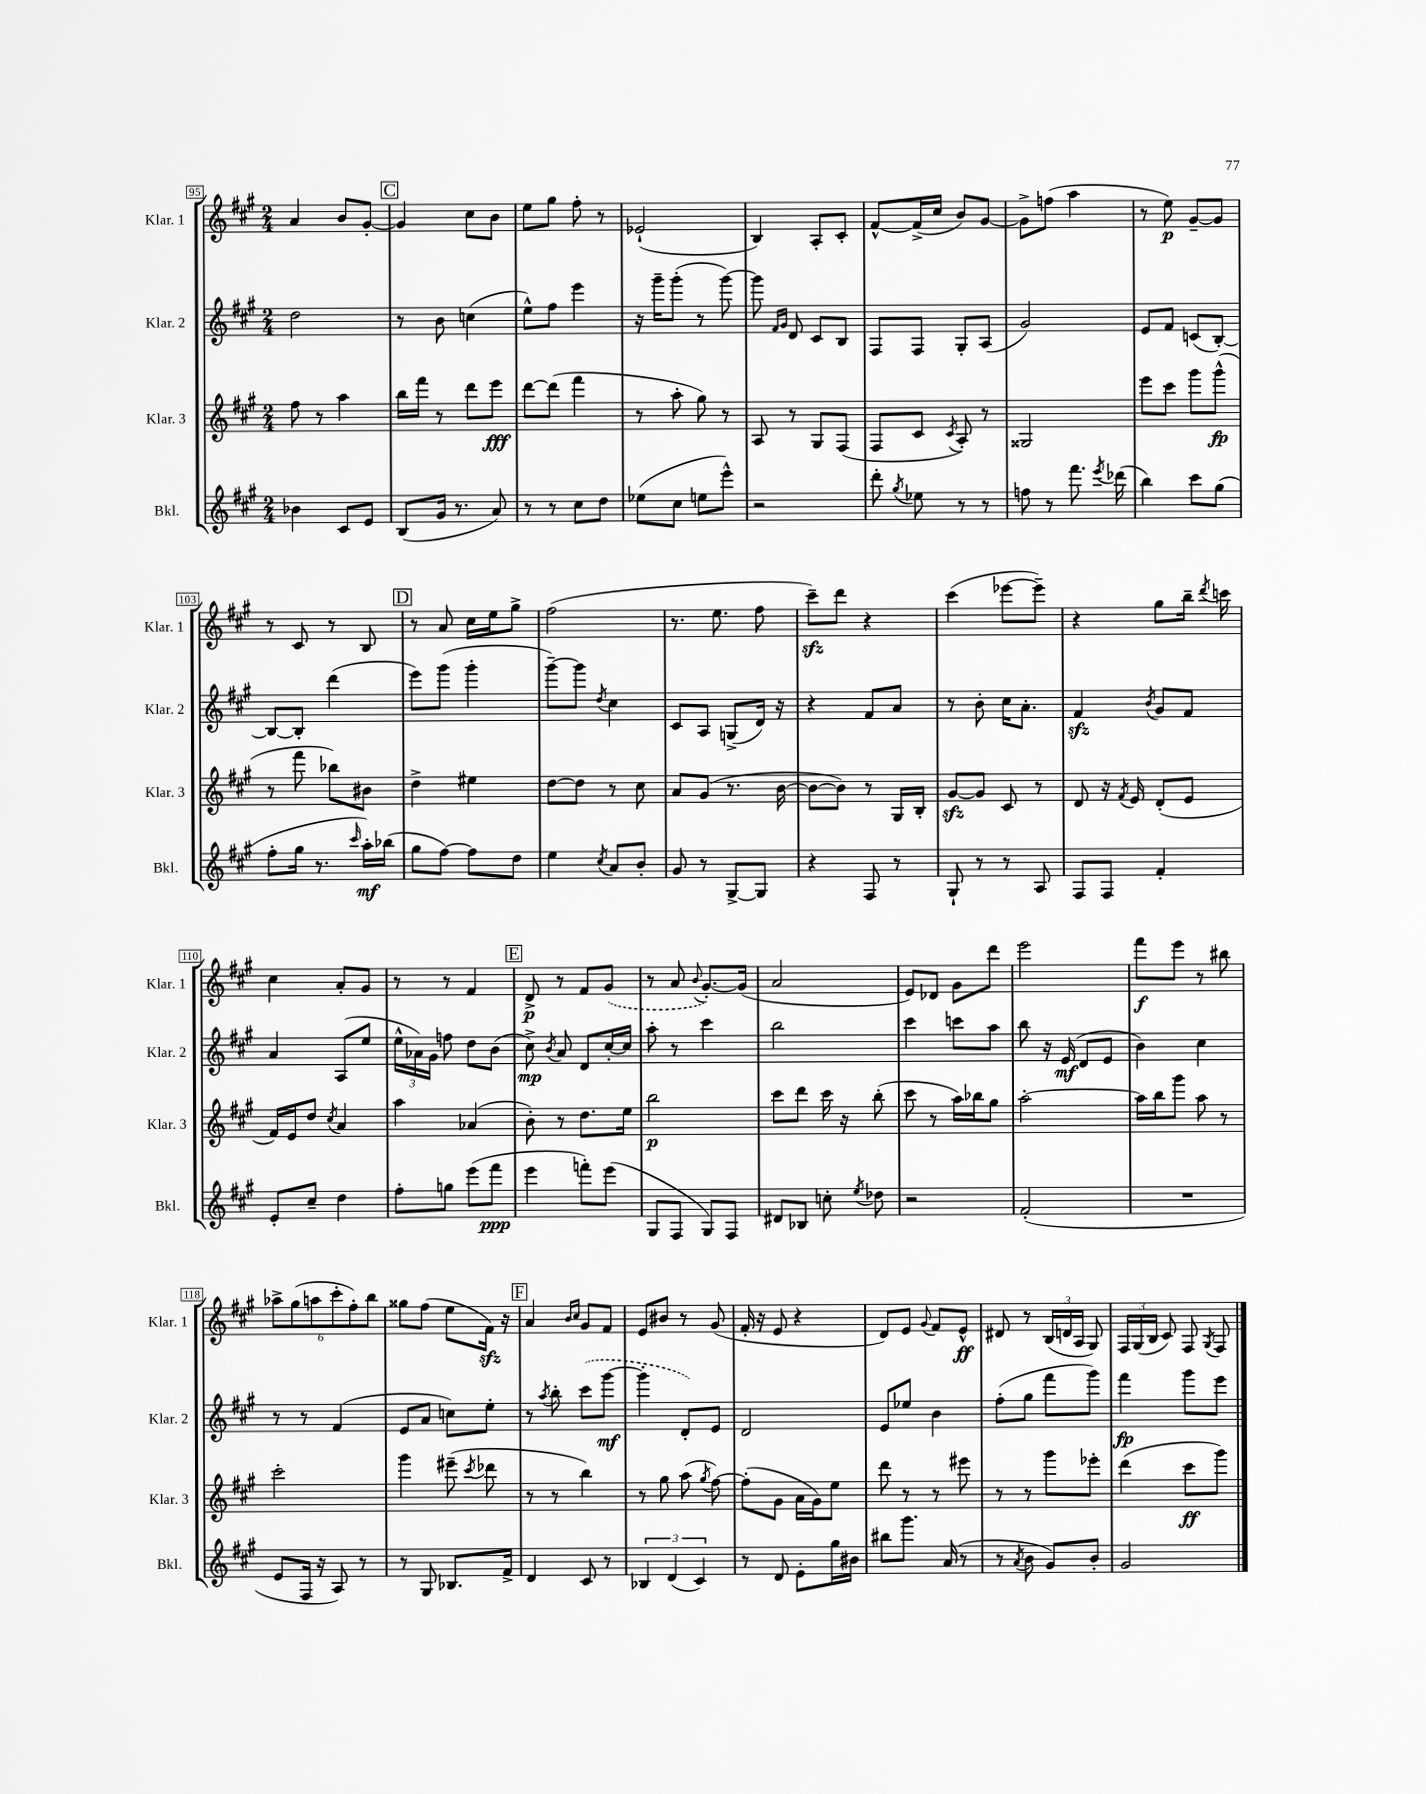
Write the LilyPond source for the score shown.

<<
\new StaffGroup <<
\new Staff = "s0" \with { instrumentName = "Klar. 1" shortInstrumentName = "Klar. 1" } {
    \clef treble \key a \major \numericTimeSignature \time 2/4
    \autoBeamOff a'4 b'8[ gis'8]~-. |
    \mark \markup { \box "C" } gis'4 cis''8[ b'8] |
    e''8[ gis''8] fis''8-. r8 |
    ees'2-!( |
    b4) a8[-. cis'8]-. |
    fis'8[~-^ fis'16->( cis''16] b'8[) gis'8]~ |
    gis'8[-> f''8]( a''4 |
    r8 e''8\p) gis'8[~-- gis'8] |
    r8 cis'8 r8 b8 |
    \mark \markup { \box "D" } r8 a'8 cis''16[ e''16 gis''8]-> |
    fis''2( |
    r8. e''8. fis''8 |
    cis'''8[--\sfz) d'''8] r4 |
    cis'''4( ees'''8[~ ees'''8]--) |
    r4 gis''8[ b''16]-- \acciaccatura { d'''8 } c'''16 |
    cis''4 a'8[-. gis'8] |
    r8 r8 fis'4 |
    \mark \markup { \box "E" } d'8->\p r8 fis'8[ \once \slurDashed gis'8]( |
    r8 a'8 \appoggiatura { b'8 } gis'8.[~-.) gis'16]( |
    a'2 |
    e'8[) des'8] gis'8[ d'''8] |
    e'''2 |
    fis'''8[\f e'''8] r8 bis''8 |
    \tuplet 6/4 { aes''8[-> gis''8( a''8 cis'''8-. fis''8-.) b''8] } |
    gisis''8[ fis''8]( e''8[ fis'16]\sfz) r16 |
    \mark \markup { \box "F" } a'4 \grace { b'16[ cis''16] } gis'8[ fis'8] |
    e'8[ bis'8] r8 gis'8( |
    fis'16-. r16 e'8 r4 |
    d'8[) e'8] \appoggiatura { gis'8 } fis'8[ e'8]-^\ff |
    dis'8 r8 \tuplet 3/2 { b16[( d'16 a16] } gis8) |
    \tuplet 3/2 { fis16[ gis16( b16] } cis'8) fis8 \acciaccatura { gis8 } fis8 \bar "|." |
}
\new Staff = "s1" \with { instrumentName = "Klar. 2" shortInstrumentName = "Klar. 2" } {
    \clef treble \key a \major \numericTimeSignature \time 2/4
    \autoBeamOff d''2 |
    \mark \markup { \box "C" } r8 b'8 c''4( |
    e''8[-^) fis''8] e'''4 |
    r16 gis'''16[-- gis'''8]-.( r8 gis'''8~) |
    gis'''8 \grace { fis'16[ gis'16] } d'8 cis'8[ b8] |
    fis8[ fis8] gis8[-. a8]( |
    gis'2) |
    e'8[ fis'8] c'8[( b8]~-.) |
    b8[~ b8]-. d'''4( |
    \mark \markup { \box "D" } e'''8[) gis'''8]( gis'''4-. |
    gis'''8[~--) gis'''8] \acciaccatura { d''8 } cis''4 |
    cis'8[ a8] g8[->( d'16]) r16 |
    r4 fis'8[ a'8] |
    r8 b'8-. cis''16[ a'8.]-. |
    fis'4\sfz \acciaccatura { b'8 } gis'8[ fis'8] |
    a'4 a8[( e''8] |
    \tuplet 3/2 { e''16[-^ aes'16) gis'16] } f''8 d''8[ b'8]( |
    \mark \markup { \box "E" } cis''8->\mp) \acciaccatura { b'8 } a'8 d'8[ cis''16~-. cis''16] |
    a''8-. r8 cis'''4 |
    b''2 |
    cis'''4 c'''8[ a''8] |
    b''8 r16 e'16\mf( d'8[ e'8] |
    b'4) cis''4 |
    r8 r8 fis'4( |
    e'8[ a'8] c''8[) e''8]-. |
    \mark \markup { \box "F" } r8 \acciaccatura { a''8 } b''8-. \once \slurDashed cis'''8[( gis'''8]~\mf |
    gis'''4-. d'8[-.) e'8] |
    d'2 |
    e'8[ ees''8] b'4 |
    fis''8[-.( gis''8] fis'''8[ gis'''8]) |
    fis'''4\fp gis'''8[ e'''8] \bar "|." |
}
\new Staff = "s2" \with { instrumentName = "Klar. 3" shortInstrumentName = "Klar. 3" } {
    \clef treble \key a \major \numericTimeSignature \time 2/4
    \autoBeamOff fis''8 r8 a''4 |
    \mark \markup { \box "C" } b''16[ fis'''16] r8 d'''8[ e'''8]\fff |
    d'''8[~ d'''8]( fis'''4 |
    r8 a''8-. gis''8) r8 |
    a8 r8 gis8[ fis8]( |
    fis8[ cis'8] \acciaccatura { cis'8 } a8-.) r8 |
    gisis2 |
    e'''8[ cis'''8] gis'''8[ gis'''8]-^\fp( |
    r8 fis'''8 bes''8[) bis'8] |
    \mark \markup { \box "D" } d''4-> eis''4 |
    d''8[~ d''8] r8 cis''8 |
    a'8[ gis'8]( r8. b'16~ |
    b'8[~ b'8]) r8 gis16[ b16]-. |
    gis'8[~\sfz gis'8] cis'8 r8 |
    d'8 r16 \acciaccatura { fis'8 } e'16 d'8[-.( e'8] |
    fis'16[) e'16 d''8] \acciaccatura { cis''8 } a'4 |
    a''4 aes'4( |
    \mark \markup { \box "E" } b'8-.) r8 d''8.[ e''16] |
    b''2\p |
    cis'''8[ d'''8] cis'''16 r16 b''8-.( |
    cis'''8 r8 a''16[) bes''16 gis''8] |
    a''2~-. |
    a''16[ b''16 gis'''8] a''8 r8 |
    cis'''2-. |
    gis'''4 eis'''8--( \acciaccatura { cis'''8 } des'''8 |
    \mark \markup { \box "F" } r8 r8 b''4) |
    r8 gis''8 a''8( \acciaccatura { gis''8 } fis''8~) |
    fis''8[-.( gis'8] a'16[ gis'16) e''8] |
    d'''8 r8 r8 eis'''8 |
    r8 r8 gis'''8[ ees'''8]-. |
    d'''4( cis'''8[\ff gis'''8]) \bar "|." |
}
\new Staff = "s3" \with { instrumentName = "Bkl." shortInstrumentName = "Bkl." } {
    \clef treble \key a \major \numericTimeSignature \time 2/4
    \autoBeamOff bes'4 cis'8[ e'8] |
    \mark \markup { \box "C" } b8[( gis'16] r8. a'8) |
    r8 r8 cis''8[ d''8] |
    ees''8[( cis''8] e''8[ e'''8]-^) |
    r2 |
    d'''8-. \acciaccatura { gis''8 } ees''8 r8 r8 |
    f''8 r8 fis'''8. \acciaccatura { e'''8 } des'''16( |
    b''4) cis'''8[ gis''8]( |
    fis''8[-. gis''16] r8. \grace { cis'''16 } a''16[-.\mf) bes''16]( |
    \mark \markup { \box "D" } gis''8[ fis''8]~) fis''8[ d''8] |
    e''4 \acciaccatura { cis''8 } a'8[ b'8]-. |
    gis'8 r8 gis8[~-> gis8] |
    r4 fis8 r8 |
    gis8-! r8 r8 a8 |
    fis8[ fis8] fis'4-. |
    e'8[-. cis''8]-- d''4 |
    fis''8[-. g''8] e'''8[( fis'''8]\ppp |
    \mark \markup { \box "E" } e'''4 f'''8[-.) e'''8]( |
    gis8[ fis8] gis8[) fis8] |
    dis'8[ bes8] c''8-. \acciaccatura { e''8 } des''8 |
    r2 |
    fis'2-.( |
    R2 |
    e'8[ fis16] r16 a8) r8 |
    r8 gis8 bes8.[ fis'16]-> |
    \mark \markup { \box "F" } d'4 cis'8 r8 |
    \tuplet 3/2 { bes4 d'4( cis'4) } |
    r8 d'8 e'8[-. gis''16 bis'16] |
    bis''8[ gis'''8.] a'16( r8 |
    r8 \acciaccatura { a'8 } b'8 gis'8[) b'8]-. |
    gis'2 \bar "|." |
}
>>
>>
\layout { \context { \Score currentBarNumber = #95 \override BarNumber.stencil = #(make-stencil-boxer 0.1 0.3 ly:text-interface::print) } }
